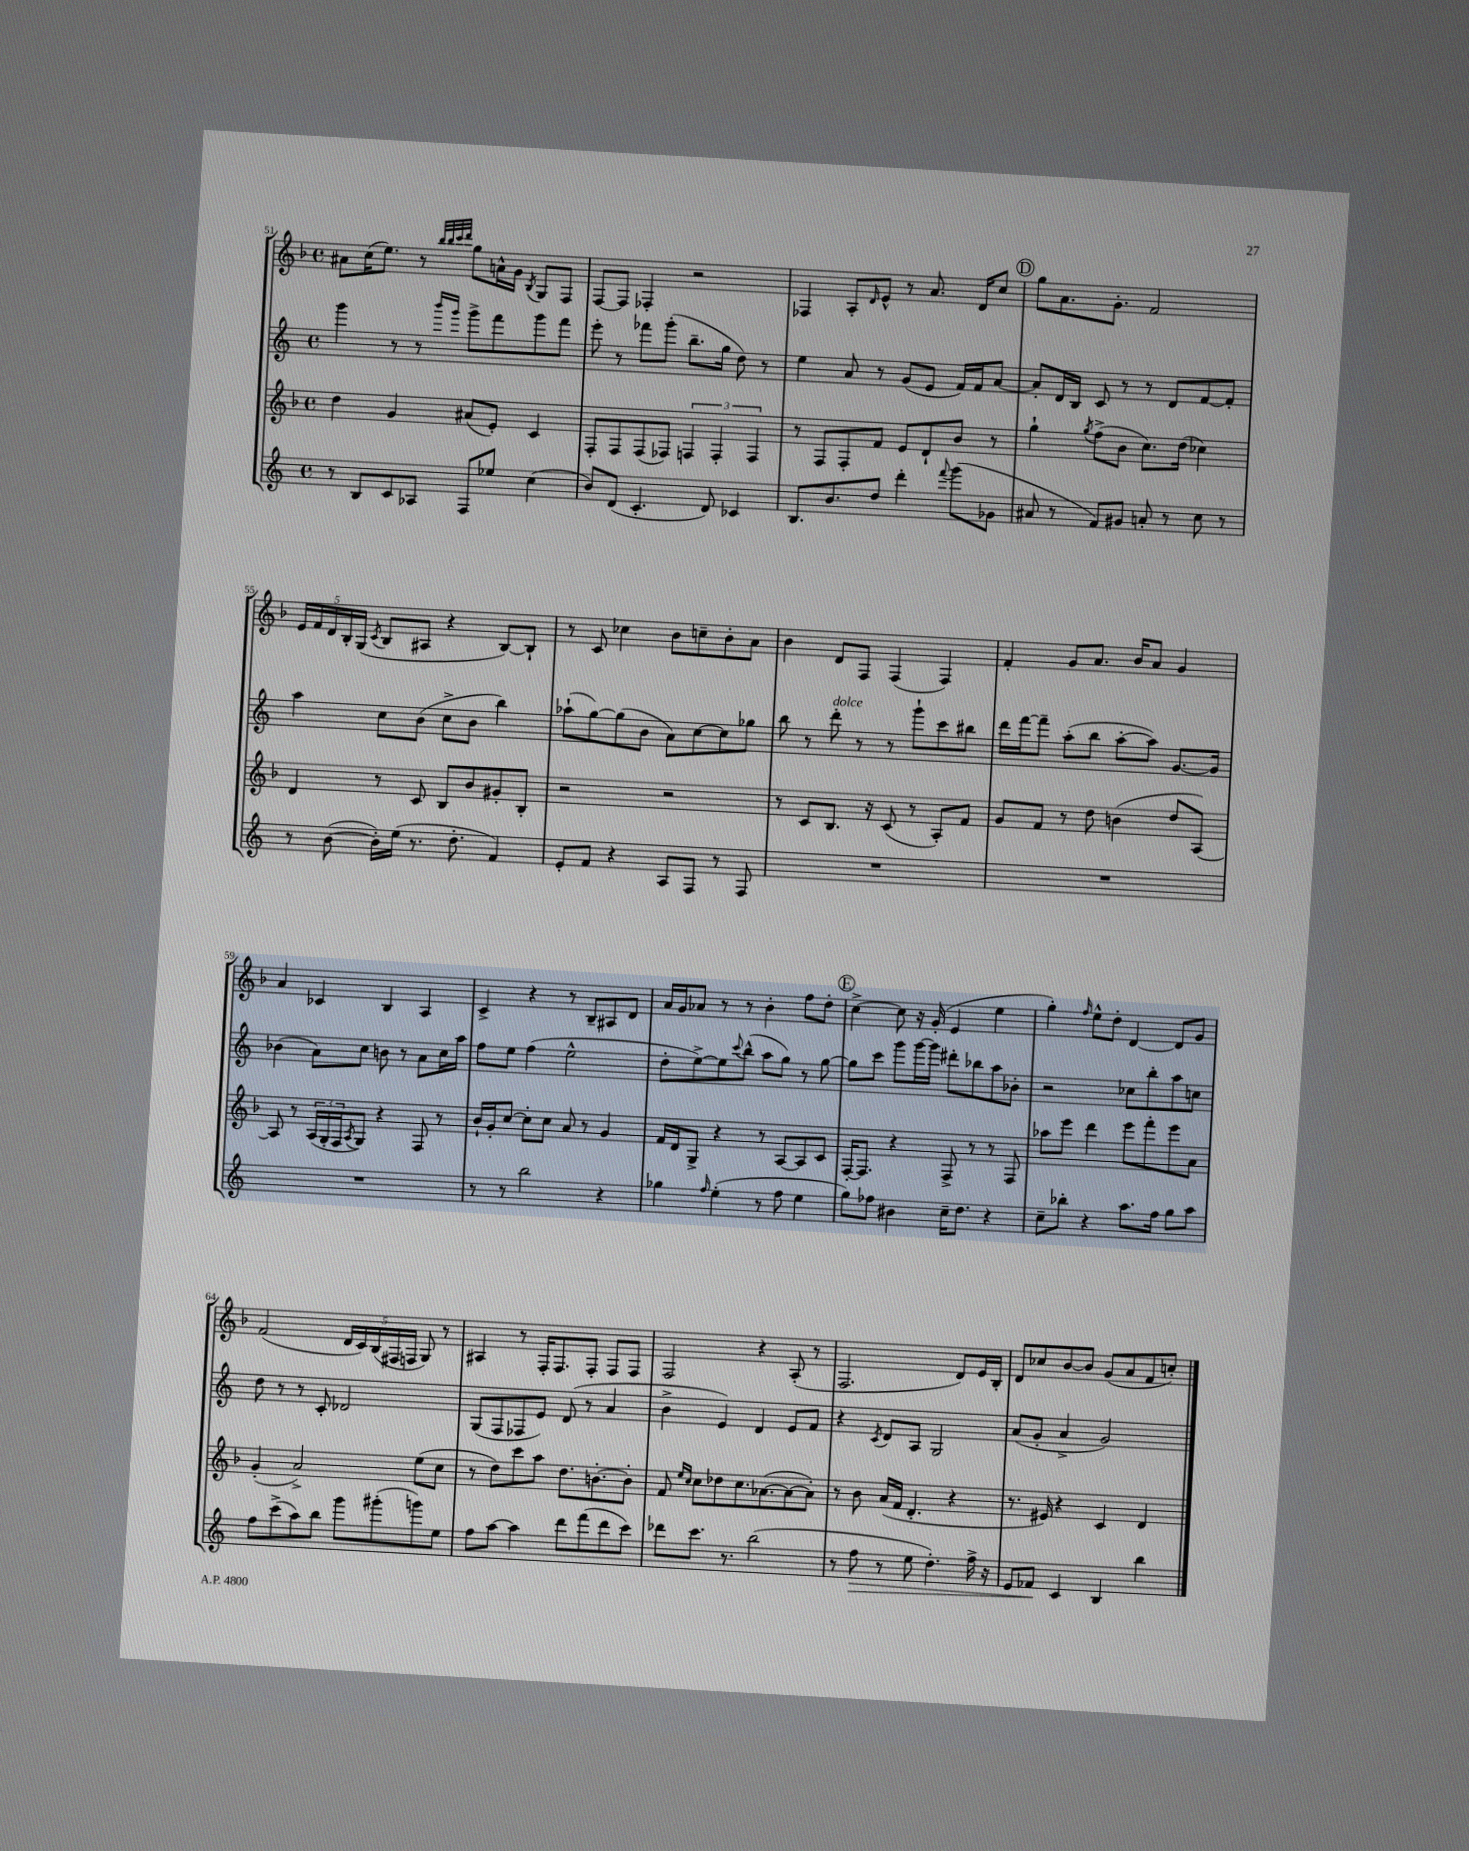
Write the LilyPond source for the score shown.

<<
\new StaffGroup <<
\new Staff = "s0" {
    \clef treble \key f \major \defaultTimeSignature \time 4/4
    ais'8 c''16( e''8.) r8 \grace { bes''32 bes''32 c'''32 d'''32 } g''8 a'16-^ g'16 \acciaccatura { bes8 } g8 f8 |
    f8~ f8 fes4-. r2 |
    fes4 a8-. \grace { d'16 } e'8-^ r8 a'8. d'16 c''8 |
    \mark \markup { \circle "D" } g''8 a'8. g'8.-. f'2 |
    \tuplet 5/4 { e'16 f'16 d'16 bes16-. g16( } \acciaccatura { c'8 } bes8 ais8 r4 bes8~) bes8-! |
    r8 c'8 ces''4 bes'8 c''8-- bes'8-. a'8 |
    bes'4 d'8 f8 f4( f4) |
    f'4-. g'8 a'8. bes'16 a'8 g'4 |
    a'4 ces'4 bes4 a4 |
    c'4-> r4 r8 bes8-- ais8 d'8 |
    a'16 g'16 aes'8 r8 r8 bes'4-. f''8 d''8-. |
    \mark \markup { \circle "E" } c''4~-> c''8 r16 g'16-.( e'4 e''4 |
    g''4-.) \grace { f''16 } e''8-^ d''8-. d'4~ d'8 g'8 |
    f'2( \tuplet 5/4 { d'16 c'16) bes16( fis16 f16 } g8) r8 |
    ais4 r8 f16-. f8. f8-. f8 f8 |
    f2 r4 a8-.( r8 |
    f2. d'8) e'16 bes16-. |
    d'8 ces''8 bes'8~ bes'8 g'8( a'8 f'8 c''8-.) \bar "|." |
}
\new Staff = "s1" {
    \clef treble \key c \major \defaultTimeSignature \time 4/4
    g'''4 r8 r8 \grace { b'''16 g'''16 } g'''8-> f'''8 g'''8 f'''8 |
    e'''8-. r8 fes'''8 g'''8-.( b''8.-- g''16 d''8) r8 |
    e''4 a'8 r8 g'8( e'8 f'16) f'16 a'8~ |
    \mark \markup { \circle "D" } a'8-. d'16 b16 c'8 r8 r8 d'8 f'8~ f'8-. |
    a''4 c''8 b'8( c''8-> b'8 b''4) |
    aes''8-!( g''8~) g''8( b'8 a'8) c''8~ c''8 ges''8 |
    b''8 r8 d'''8-.^\markup { \italic "dolce" } r8 r8 g'''8-! c'''8 bis''8 |
    d'''16 f'''16~ f'''8-- a''8-.( b''8 a''8~-. a''8) g'8.~ g'16 |
    bes'4( a'8) c''8 b'8 r8 a'8 c''16 a''16 |
    f''8 e''8 f''4( e''2-^ |
    d''8-. e''8~->) e''8 \appoggiatura { c'''8 } b''8-^( a''8 g''8) r8 g''8~ |
    \mark \markup { \circle "E" } g''8 c'''8 g'''8 g'''16~ g'''16 dis'''8-. bes''8 a''8 bes'8-. |
    r2 ces''8 b''8-. a''8 c''8 |
    d''8 r8 r8 c'8-. des'2 |
    g8( f8 fes8 e'8) d'8( r8 a'4 |
    b'4-> e'4) d'4 e'8 f'8 |
    r4 \acciaccatura { c'8 } d'8 a8 g2 |
    a'8( g'8-. a'4-> g'2) \bar "|." |
}
\new Staff = "s2" {
    \clef treble \key f \major \defaultTimeSignature \time 4/4
    d''4 g'4 ais'8( e'8-.) c'4 |
    f8-. f8 f8( fes8) \tuplet 3/2 { f4 f4-. f4 } |
    r8 f8 f8-. f'8 e'8 d'8-! bes'8 r8 |
    \mark \markup { \circle "D" } g''4-! \acciaccatura { g''8 } f''8->( bes'8 c''8.) d''16( ces''4) |
    d'4 r8 c'8 bes8 bes'8 gis'8-. bes8-. |
    r2 r2 |
    r8 c'8 bes8. r16 c'8( r8 a8-.) f'8 |
    g'8 f'8 r8 d''8 b'4( d''8 a8~) |
    a8 r8 \tuplet 3/2 { a16( g16-. f16 } \acciaccatura { a8 } g8) r4 f8 r8 |
    bes'16-! g'16-. c''8~ c''8-. c''8 a'8 r8 g'4 |
    f'16 d'16 g8-> r4 r8 a8~ a8 c'8 |
    \mark \markup { \circle "E" } f16~-. f8. r4 f8-> r8 r8 f8 |
    aes''8 e'''8 d'''4 e'''8 f'''8-. e'''8 a'8 |
    g'4-.( a'2->) e''8( c''8 |
    r8 d''8) c'''8 a''8 d''8. b'8.~-. b'8-. |
    f'8 \grace { e''16 c''16 } c''8 des''8 c''8. aes'8.~( aes'8~ aes'8-.) |
    r8 bes'8 a'16( f'16 d'4.-. r4 |
    r8. eis'16) r4 c'4 d'4 \bar "|." |
}
\new Staff = "s3" {
    \clef treble \key c \major \defaultTimeSignature \time 4/4
    r8 b8 c'8 aes8 f8 ees''8 c''4( |
    b'8) d'8( c'4.-. d'8) ces'4 |
    b8. b'8. d''8 d'''4-. \appoggiatura { f'''8 } g'''8( ges'8 |
    \mark \markup { \circle "D" } ais'8 r8 f'8) gis'8 a'8-. r8 c''8 r8 |
    r8 b'8~( b'16-.) e''16( r8. d''8.-. f'4) |
    e'8-. f'8 r4 a8 f8 r8 f8 |
    R1 |
    R1 |
    R1 |
    r8 r8 b''2 r4 |
    ges''4 \grace { f''16 } e''4-.( r8 f''8 e''4 |
    \mark \markup { \circle "E" } g''8) fes''8 bis'4 c''16-- d''8. r4 |
    c''8-- bes''8-. r4 a''8. f''16 g''8 a''8 |
    f''8 c'''8->( a''8) b''8 g'''8 gis'''8-.( g'''8) e''8 |
    f''8 a''8~ a''4 d'''8 f'''8( d'''8 c'''8) |
    des'''8 c'''8. r8. b''2( |
    r8 f''8\> r8 e''8 d''4.-.) f''16-> r16 |
    e'8 fes'8\! c'4 b4 b''4 \bar "|." |
}
>>
>>
\layout { \context { \Score currentBarNumber = #51 } }
